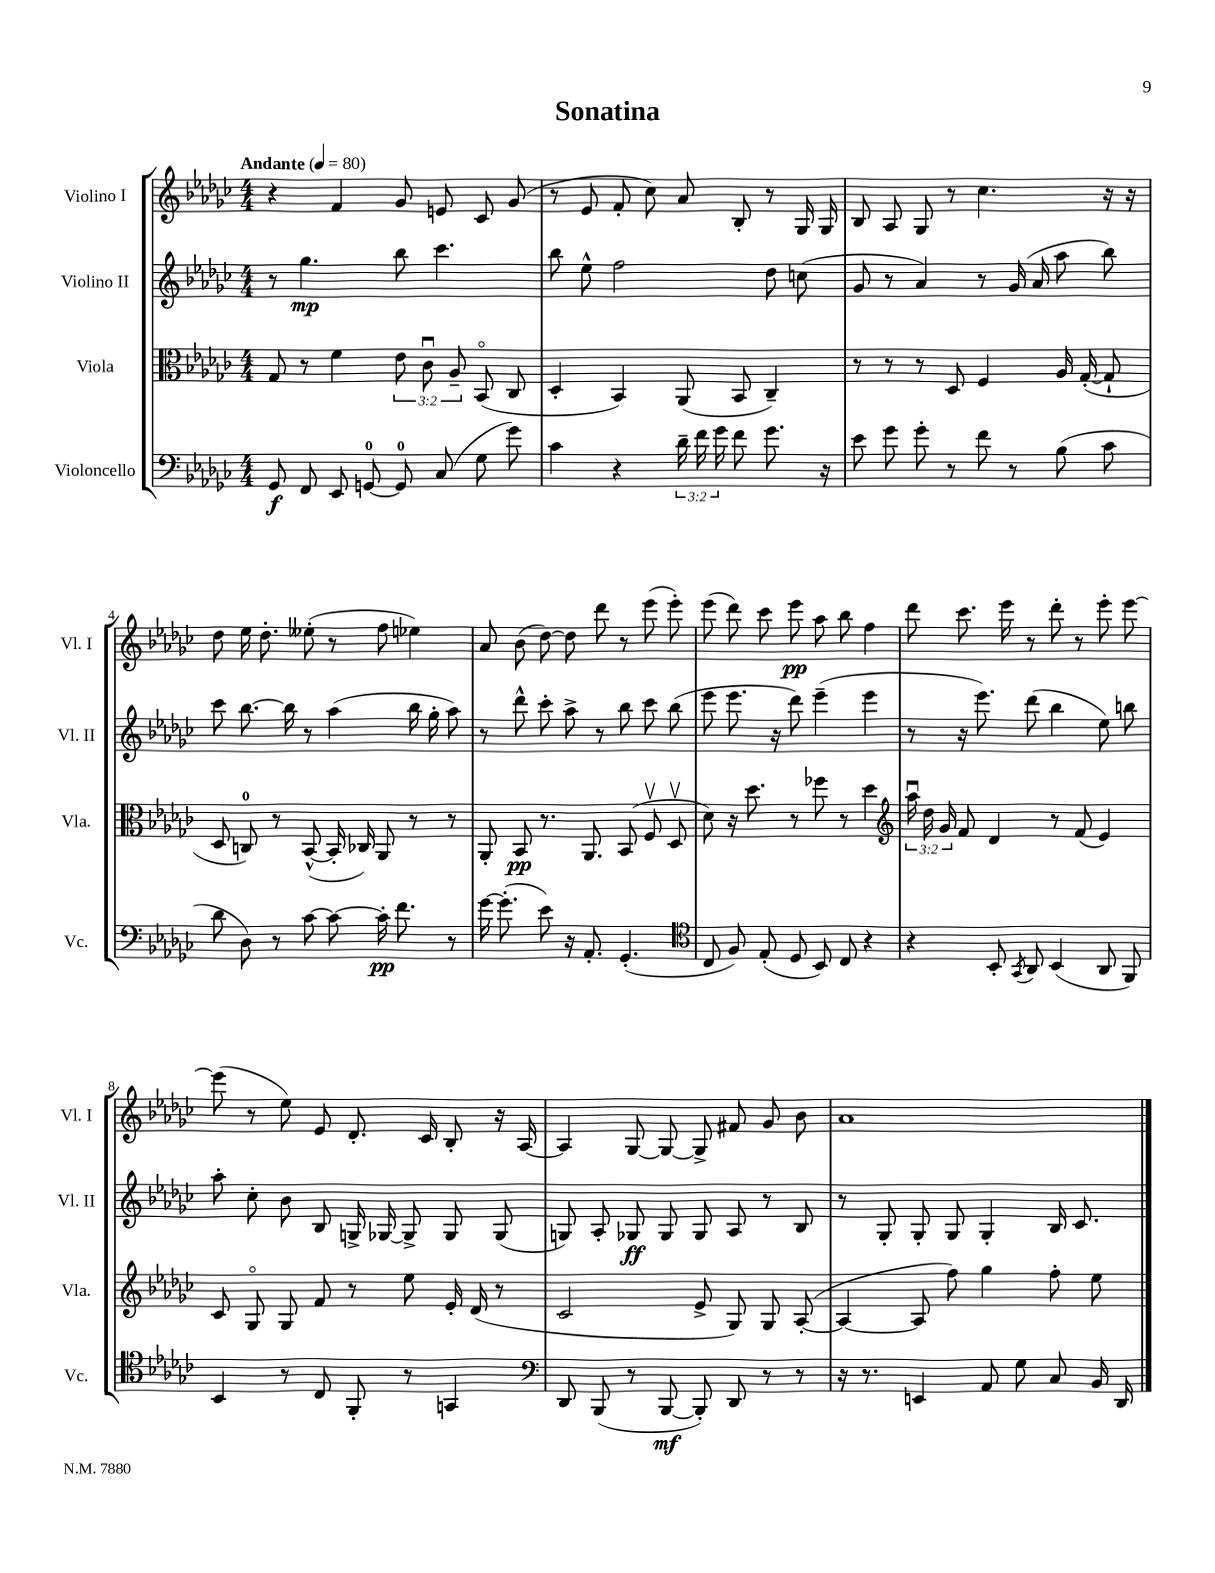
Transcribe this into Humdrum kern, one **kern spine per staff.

**kern	**kern	**kern	**kern
*staff4	*staff3	*staff2	*staff1
*clefF4	*clefC3	*clefG2	*clefG2
*k[b-e-a-d-g-c-]	*k[b-e-a-d-g-c-]	*k[b-e-a-d-g-c-]	*k[b-e-a-d-g-c-]
*M4/4	*M4/4	*M4/4	*M4/4
*MM80	*MM80	*MM80	*MM80
8GG-	8G-	8r	4r
8FF	8r	4.gg-	.
8EE-	4f	.	4f
[8GG	.	.	.
8GG]	12e-	8bb-	8g-
.	12c-u	.	.
(8C-	.	4.ccc-	8e
.	12A-~	.	.
8G-	(8BB-o	.	8c-
8g-)	8C-	.	(8g-
=	=	=	=
4c-	4D-'	8bb-	8r
.	.	8ee-^^	8e-
4r	4BB-)	2ff	8f'
.	.	.	8cc-)
24d-~	(8AA-	.	8a-
24f	.	.	.
24g-	.	.	.
8f	8BB-	.	8B-'
8.g-	4C-~)	8dd-	8r
.	.	(8cc	16G-
16r	.	.	16G-
=	=	=	=
8e-	8r	8g-	8B-
8g-	8r	8r	8A-
8g-'	8r	4a-)	8G-
8r	8D-	.	8r
8f	4F	8r	4.cc-
8r	.	(16g-	.
.	.	16a-	.
(8B-	16A-	8aa-	.
.	([16G-'	.	.
8c-	8G-`]	8bb-)	16r
.	.	.	16r
=	=	=	=
8d-	8D-	8ccc-	8dd-
8D-)	8C)	[8.bb-	16ee-
.	.	.	8.dd-'
8r	8r	.	.
.	.	16bb-]	.
[8c-	([8BB-^^	8r	(8ee--'
8c-_	16BB-']	(4aa-	8r
.	16C-)	.	.
16c-']	8AA-	.	8ff
8.f	.	.	.
.	8r	16bb-	4ee-)
.	.	16gg-'	.
8r	8r	8aa-)	.
=	=	=	=
[16g-	8AA-'	8r	8a-
(8.g-']	.	.	.
.	8BB-	8ddd-^^	(8b-
8e-)	8.r	8ccc-'	[8dd-)
16r	.	8aa-^	8dd-]
8.AA-'	8.AA-	.	.
.	.	8r	8ddd-
(4.GG-'	(8BB-	8bb-	8r
.	8Fv	8ccc-	(8eee-
.	8D-v	(8bb-	8eee-')
=	=	=	=
*clefC4	*	*	*
8C-	8d-)	8eee-	(8eee-
8F)	16r	8.eee-	8ddd-)
.	8.dd-	.	.
(8E-'	.	.	8ccc-
.	.	16r	.
8D-	8r	8ddd-)	8eee-
8BB-)	8ff-	(4eee-~	8aa-
8C-	8r	.	8bb-
4r	4dd-	4eee-	4ff
=	=	=	=
*	*clefG2	*	*
4r	24aa-u	8r	8ddd-
.	24dd-	.	.
.	24g-	.	.
.	8f	16r	8.ccc-
.	.	8.eee-)	.
8BB-'	4d-	.	.
.	.	.	16eee-
8qGG-	.	.	.
8AA-	.	(8ddd-	8r
(4BB-	8r	4bb-	8ddd-'
.	(8f	.	8r
8AA-	4e-)	8ee-)	8eee-'
8FF)	.	8bb	[8eee-
=	=	=	=
4BB-	8c-	8aa-'	(8eee-]
.	8G-o	8cc-'	8r
8r	8G-	8b-	8ee-)
8C-	8f	8B-	8e-
8FF'	8r	16G^	8.d-'
.	.	[16G-	.
8r	8ee-	8G-^]	.
.	.	.	16c-
4GG	16e-'	8G-	8B-'
.	(16d-	.	.
.	8r	(8G-	16r
.	.	.	[16A-
=	=	=	=
*clefF4	*	*	*
8DD-	2c-	8G)	4A-]
(8BBB-	.	8A-'	.
8r	.	8G-	[8G-
[8BBB-	.	8G-	8G-_
8BBB-'])	8e-^	8G-	8G-^]
8DD-	8G-)	8A-	8f#
8r	8G-	8r	8g-
8r	([8A-'	8B-	8b-
=	=	=	=
16r	4A-_	8r	1a-
8.r	.	.	.
.	.	8G-'	.
4EE	8A-]	8G-'	.
.	8ff)	8G-	.
8AA-	4gg-	4G-'	.
8G-	.	.	.
8C-	8ff'	16B-	.
.	.	8.c-	.
16BB-	8ee-	.	.
16DD-	.	.	.
==	==	==	==
*-	*-	*-	*-
